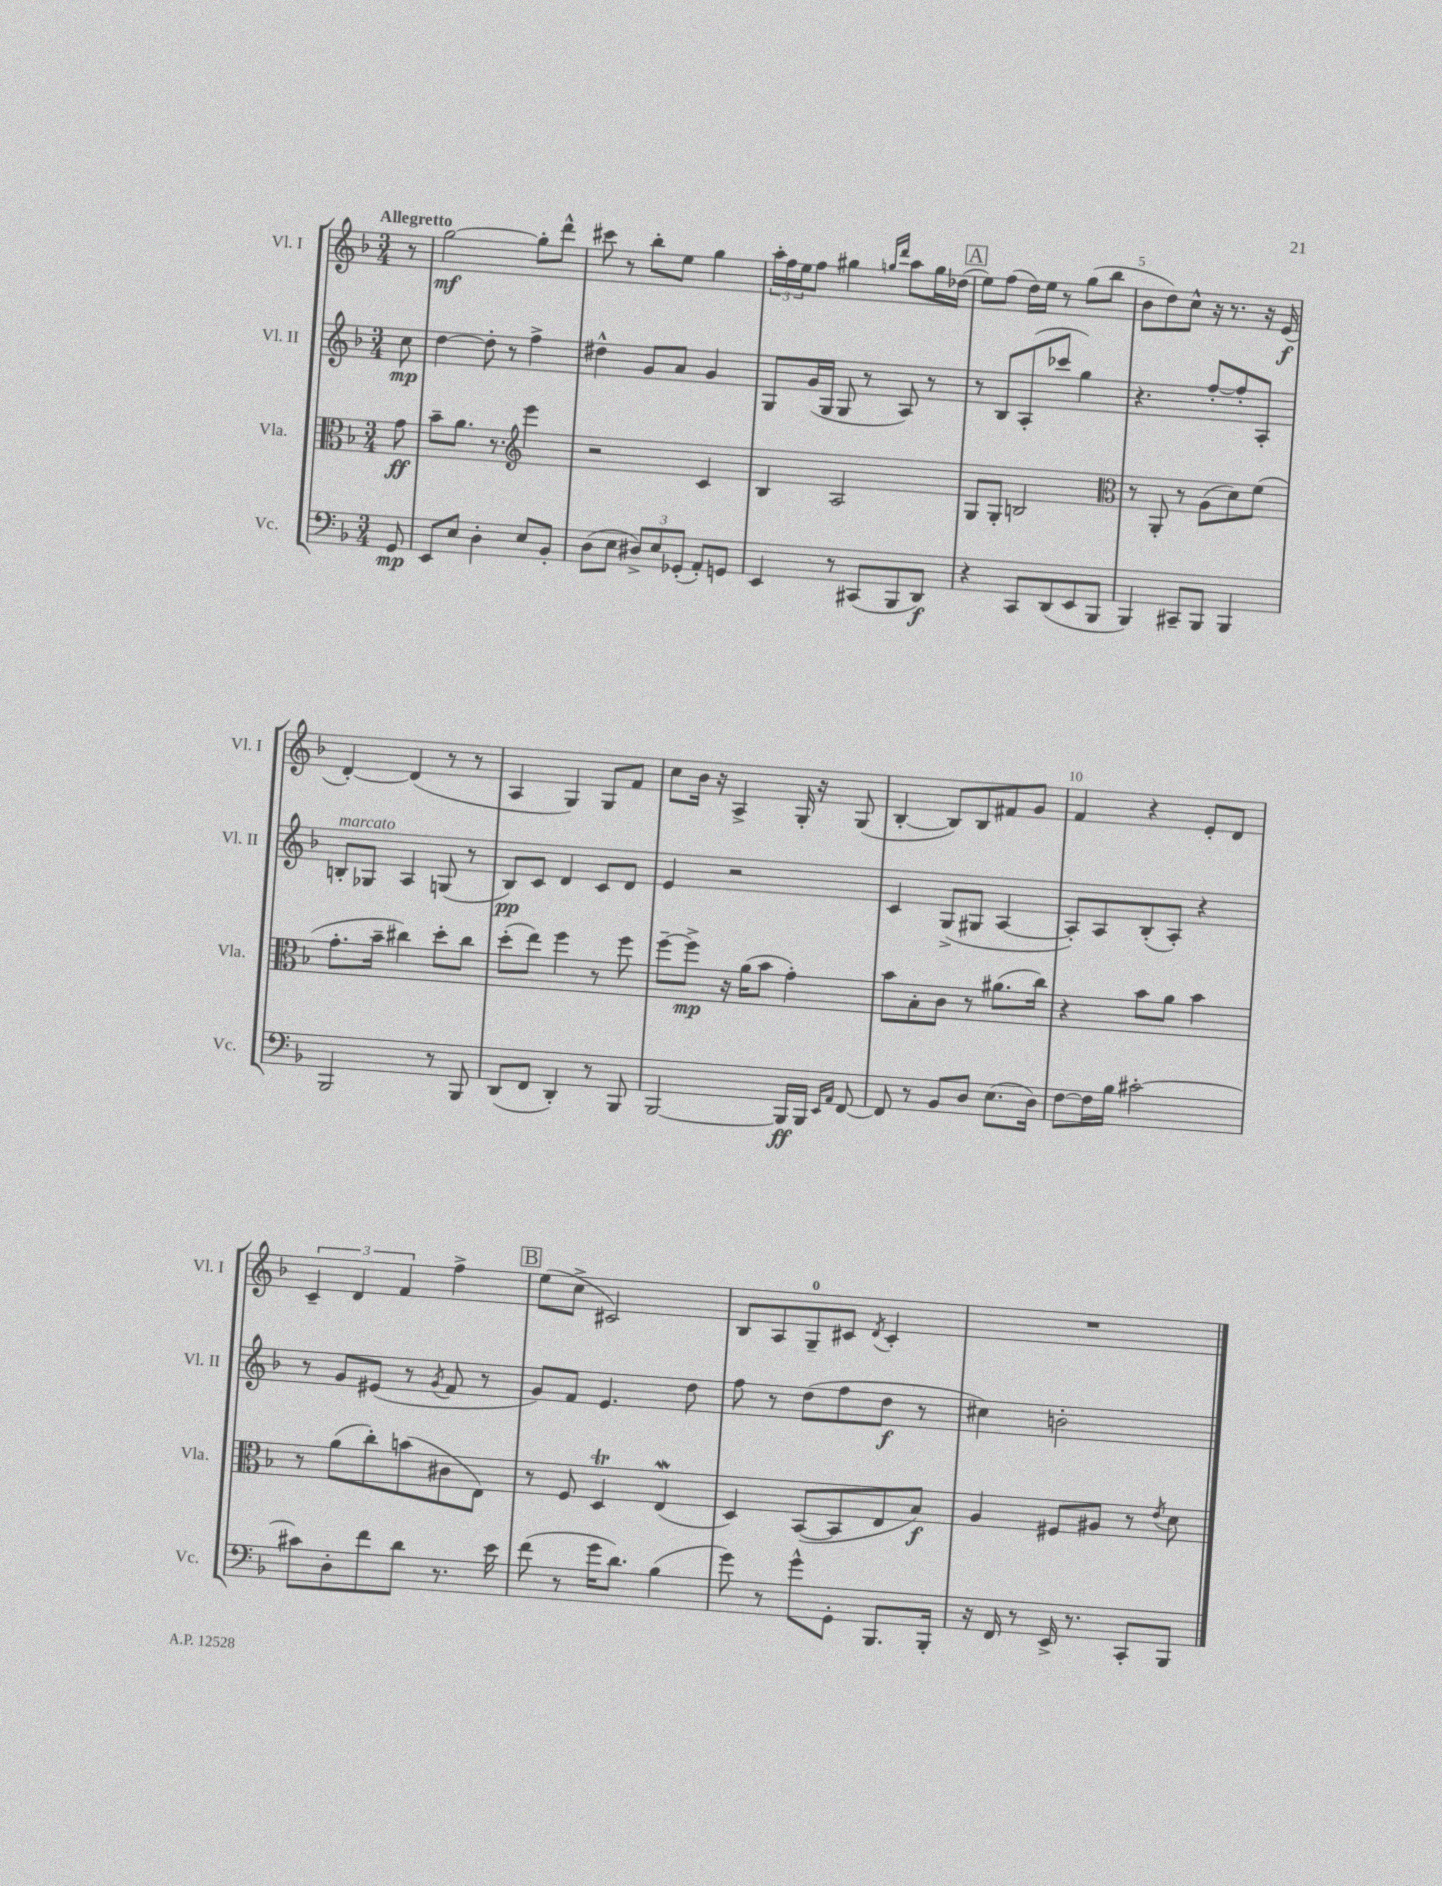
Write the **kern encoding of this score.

**kern	**kern	**kern	**kern
*staff4	*staff3	*staff2	*staff1
*clefF4	*clefC3	*clefG2	*clefG2
*k[b-]	*k[b-]	*k[b-]	*k[b-]
*M3/4	*M3/4	*M3/4	*M3/4
8GG	8g	8cc	8r
=	=	=	=
8EE	8b-~	[4dd	[2gg
8E	8.a	.	.
4D'	.	8dd']	.
.	8.r	.	.
.	.	8r	.
*	*clefG2	*	*
8E	4eee	4ff^	8gg']
8BB-'	.	.	8ddd^^
=	=	=	=
(8D	2r	4dd#^^	8ccc#
8E	.	.	8r
12D#^)	.	8g	8bb-'
12E	.	.	.
.	.	8a	8ee
(12GG-'	.	.	.
8AA')	4c	4g	4gg
8GG	.	.	.
=	=	=	=
4EE	4B-	8G	24aa'
.	.	.	24ff
.	.	.	24ee
.	.	(16g	8ff
.	.	16G	.
8r	2A	8G	4gg#
(8CC#	.	8r	.
.	.	.	16qqgg
.	.	.	16qqddd
8BBB-	.	8A)	8aa
8DD)	.	8r	16gg
.	.	.	(16dd-
=	=	=	=
4r	8G	8r	8ee)
.	8G'	8B-	(8ff
8CC	2B	(8A'	16dd)
.	.	.	16ee
(8DD	.	8ccc-	8r
8EE	.	4gg)	(8gg
8BBB-	.	.	8bb-
=	=	=	=
*	*clefC3	*	*
4BBB-)	8r	4.r	8b-
.	8AA'	.	8dd)
8CC#~	8r	.	8cc^^
8BBB-	(8A	[8ff'	16r
.	.	.	8.r
4BBB-	8d)	8ff']	.
.	(8f	8A'	16r
.	.	.	(16e
=	=	=	=
2BBB-	8.g'	8B'	[4d')
.	.	8G-	.
.	16b-~	.	.
.	4cc#)	4A	(4d]
8r	8dd'	(8G	8r
8BBB-	8cc#	8r	8r
=	=	=	=
(8DD	(8dd'	8B-)	4A
8FF	8ee)	8c	.
4DD')	4ff	4d	4G)
8r	8r	8c	8G
8BBB-	8ff	8d	8f
=	=	=	=
[2BBB-	[8ff~	4e	8cc
.	8ff^]	.	16b-
.	.	.	16r
.	16r	2r	4A^
.	(16a	.	.
.	8b-	.	.
16BBB-]	4g')	.	16G'
16BBB-	.	.	16r
16qqEE	.	.	.
16qqAA	.	.	.
[8FF	.	.	(8G
=	=	=	=
8FF]	8b-	4c	[4B-'
8r	8B-'	.	.
8BB-	8c	(8G^	8B-])
8D	8r	8G#	8B-
(8.E	(8.a#	[4A	8f#
.	.	.	8g
16D)	16cc)	.	.
=	=	=	=
[8F	4r	8A'])	4f
16F]	.	8A	.
16B-	.	.	.
[2c#'	8b-	(8B-'	4r
.	8a	8A')	.
.	4b-	4r	8e'
.	.	.	8d
=	=	=	=
8c#]	8r	8r	6c~
8D'	(8a	8g	.
.	.	.	6d
8f	8cc')	(8e#	.
.	.	.	6f
8d	(8b	8r	.
.	.	8qg	.
8.r	8c#	8f	4ff^
.	8E)	8r	.
16e	.	.	.
=	=	=	=
(8f	8r	8g)	(8ee
8r	8F	8f	8cc^
16g	4D	4.e	2c#)
8.d)	.	.	.
(4B-	(4E	.	.
.	.	8dd	.
=	=	=	=
8g)	4D)	8ff	8B-
8r	.	8r	8A
8g^^	([8BB-	(8dd	8G~
8GG'	8BB-]	8ff	8c#
.	.	.	8qd
8.BBB-	8E	8dd	4c#'
.	8B-)	8r	.
16BBB-'	.	.	.
=	=	=	=
16r	4A	4cc#)	2.r
16FF	.	.	.
8r	.	.	.
16EE^	8F#	2b'	.
8.r	.	.	.
.	8A#	.	.
8CC'	8r	.	.
.	8qe	.	.
8BBB-	8d	.	.
==	==	==	==
*-	*-	*-	*-
